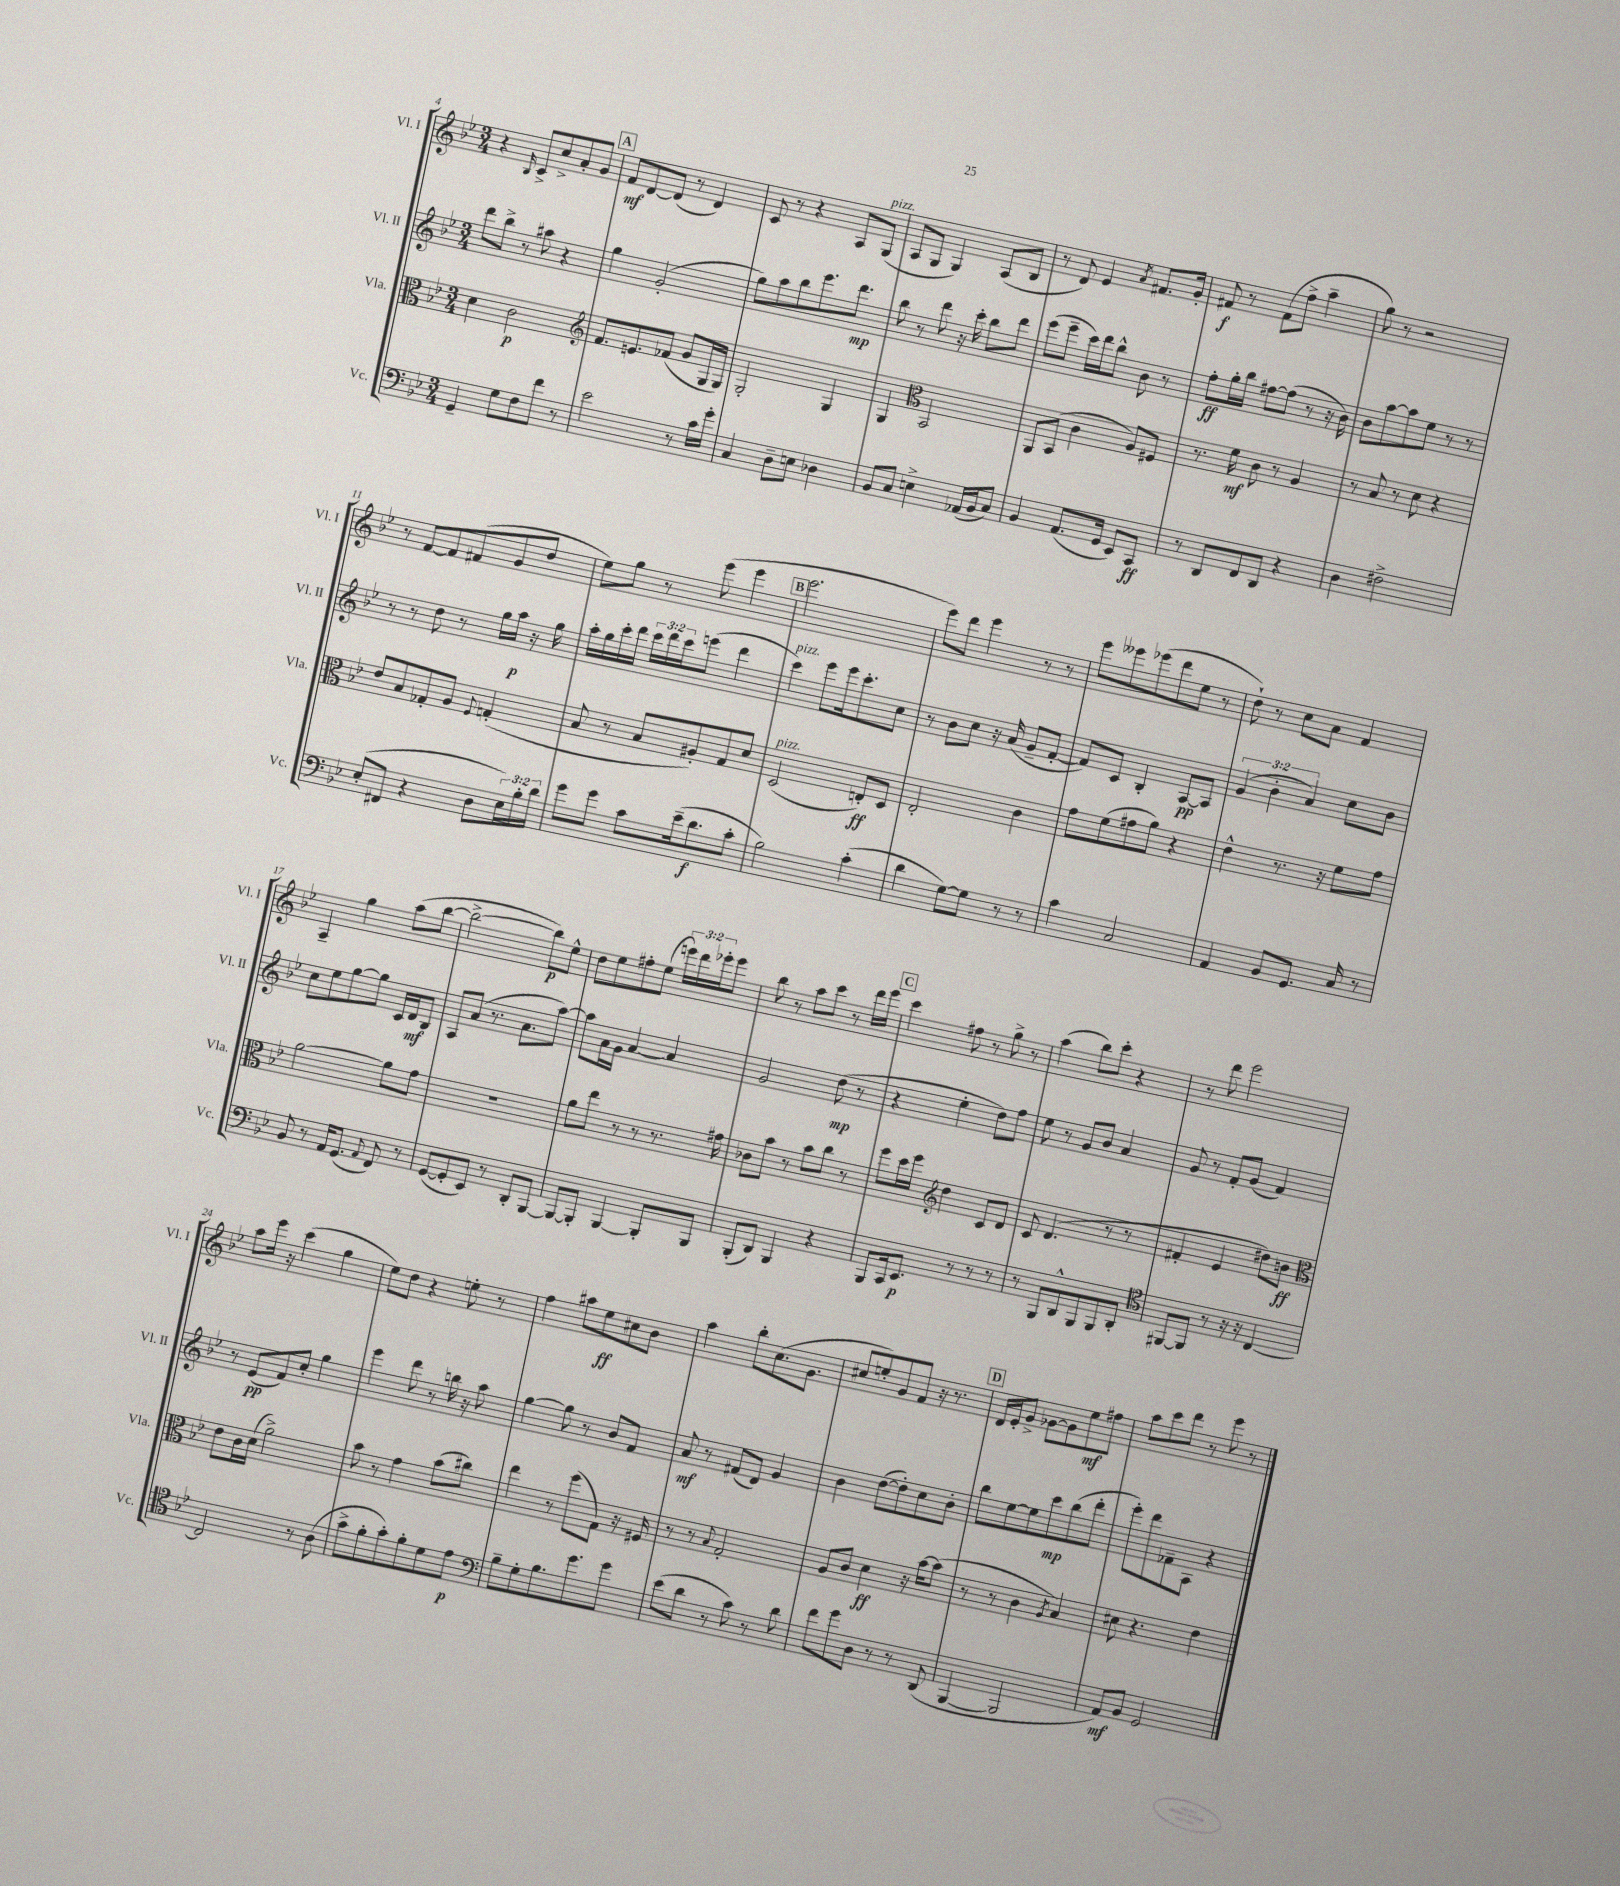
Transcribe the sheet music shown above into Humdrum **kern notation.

**kern	**kern	**kern	**kern
*staff4	*staff3	*staff2	*staff1
*clefF4	*clefC3	*clefG2	*clefG2
*k[b-e-]	*k[b-e-]	*k[b-e-]	*k[b-e-]
*M3/4	*M3/4	*M3/4	*M3/4
4GG~/	4d\	8ddd\L	4r
.	.	8bb-^\J	.
.	.	.	16qqB-/
8G\L	2c\	8r	8c^/L
8F\	.	8aa#\	8cc^/
8f\J	.	4r	8a'/
8r	.	.	8g/J
=	=	=	=
*	*clefG2	*	*
2e-\	8.f/L	4gg\	8f/L
.	.	.	[8d/
.	8.e/	.	.
.	.	(2g'/	(8d/]J
.	(8f-/J	.	8r
8r	8g/L	.	4d/)
16c\LL	16G/L	.	.
16g'\JJ	16G/JJ)	.	.
=	=	=	=
4C/	2G'/	8gg\L)	8c/
.	.	8aa\	8r
8D~\L	.	8bb-\	4r
8E\J	.	8.eee-\	.
4D-\	4G/	.	8A/L
.	.	8.ddd\J	.
.	.	.	(8G/J
=	=	=	=
8BB-/L	4G/	8bb-\	8A/L
8C/J	.	8r	8G/J
*	*clefC3	*	*
4E^\	2BB-/	8ddd\	4G/)
.	.	16r	.
.	.	16ccc'\	.
(16AA-/LL	.	8bb-\L	(8A/L
16BB-/J	.	.	.
8C/J)	.	8ddd\J	8B-/J
=	=	=	=
4BB-/	8AA/L	(8eee-\L	8r
.	(8BB-/J	8eee-~\J	8d/)
(8.AA/L	4c\	16ccc\LL)	4e-/
.	.	16ddd\J	.
.	.	8bb-^^\J	.
16GG/Jk	.	.	.
.	.	.	8qa/
8EE-/L)	8A/L)	8b-\	8.f#/L
8CC/J	8F#/J	8r	.
.	.	.	16g'/Jk
=	=	=	=
8r	8.r	8ff'\L	8f#/
8DD/L	.	16gg'\L	8r
.	16f\	16bb-\JJ	.
8FF/	8c\	[8ff#\L	(8f#\L
8DD/J	8r	(8ff#\]J	8ff^\J
4r	4A/	8r	4aa~\
.	.	16r	.
.	.	16b-\)	.
=	=	=	=
4D\	8r	8b-\L	8gg\)
.	8B-/	[8aa\	8r
2F#^\	8r	8aa\]	2r
.	8d\	8ee-\J	.
.	4r	8r	.
.	.	8r	.
=	=	=	=
(8E-'/L	8e-/L	8r	8r
8FF#/J	8B-/	8r	[8f/L
4r	8G-'/	8dd\	8f/]
.	8A/J	8r	(8f#/
.	8qqF/	.	.
8D\L	(4G'/	16gg\LL	8g/
.	.	16aa\JJ	.
24E-\L)	.	16r	8dd/J
24B-'\	.	.	.
.	.	16gg\	.
24d\JJ	.	.	.
=	=	=	=
8g\L	8B-/	16aa'\LL	8ee-\L)
.	.	16gg\	.
8g\J	8r	16ccc'\	8gg\J
.	.	16ddd\JJ	.
8c\L	8B-/L	24ccc\LL	8r
.	.	24ddd\	.
.	.	24ccc\J	.
(16e-~\k	8A#'/)	(8eee\J	(8eee-\
8.d\	.	.	.
.	8G/	4ddd\	4eee-\
8c'\J	8d/J	.	.
=	=	=	=
2B-\)	(2D/	4ccc\)	2.eee-\
.	.	8eee-\L	.
.	.	16eee-\k	.
.	.	8.ccc'\	.
(4c'\	8E'/L)	.	.
.	8D/J	8cc\J	.
=	=	=	=
4d\	2E-'/	8r	8eee-\L)
.	.	8b-\L	8ddd\J
[8G\L)	.	8cc\J	4eee-\
8G\]J	.	16r	.
.	.	(16a/	.
8r	4c\	8g~/L	8r
8r	.	[8f'/J	8r
=	=	=	=
4c\	8g\L	8f/]L)	8eee-\L
.	(8f\	8c/J	8eee--\
2C/	8g#\	4B-'/	(8eee-\
.	8a\J)	.	8ddd\
.	4r	[8A/L	8ee-\J
.	.	8A/]J	8r
=	=	=	=
4AA/	4e-^^\	(6g/	8dd`\)
.	.	.	8r
.	.	6b-'\	.
8BB-/L	8.r	.	8cc\L
.	.	6a/)	.
8.GG/J	.	.	8a\J
.	16r	.	.
.	8f\L	8cc\L	4f/
16C/	.	.	.
8r	8g\J	8b-\J	.
=	=	=	=
8BB-/	[2a\	8cc\L	4A~/
8r	.	8ee-\	.
16AA/LK	.	[8gg\	4gg\
(8.GG/J	.	.	.
.	.	8gg\]J	.
8qqAA/	.	.	.
8FF/)	8a\]L	16c/LL	(8aa\L
.	.	16d/J	.
8r	8g\J	8B-/J	[8bb-\J
=	=	=	=
([8GG/L	2.r	8A/L	2bb-^\_
8GG'/]	.	(8a/J	.
8EE-/J)	.	8.r	.
8r	.	.	.
.	.	8.a\L	.
8DD'/L	.	.	8bb-\]L)
[8BBB-/J	.	[8aa\J)	8ee-^^\J
=	=	=	=
8BBB-/_L	8a\L	8aa\]L	8dd\L
8BBB-'/]J	8ee-\J	16a\L	8ee-\
.	.	16g\JJ	.
[4BBB-/	8r	[4a/	8ff#'\
.	8r	.	(8ee-\J
8BBB-'/]L	8.r	4a/]	24eee\LL)
.	.	.	24ddd\
.	.	.	24eee-'\J
8BBB-/J	.	.	8eee-\J
.	16g#\	.	.
=	=	=	=
(8BBB-'/L	8c-\L	2g/	8bb-\
8DD/J)	8b-\J	.	8r
4BBB-/	8r	.	8aa\L
.	8b-\L	.	8ccc\J
4r	8cc\J	(8dd\	8r
.	8r	8r	16ddd\LL
.	.	.	16eee-\JJ
=	=	=	=
8BBB-/L	8ff\L	4r	4ccc\
16CC/k	16dd\L	.	.
8.EE-/J	16ff\JJ	.	.
*	*clefG2	*	*
.	4dd\	4ee-'\	8ff#\
8r	.	.	8r
8r	8c/L	8dd\L)	8gg^\
8r	8d/J	8ff\J	8r
=	=	=	=
8r	8c/	8ee-\	(4aa\
8BBB-/L	(4.d/	8r	.
8DD^^/	.	8g/L	8bb-\L)
8BBB-/	.	8b-/J	8ccc'\J
8BBB-/	8r	4a/	4r
8DD'/J	8r	.	.
=	=	=	=
*clefC4	*	*	*
[8FF#/L	4f#'/	8g/	8r
8FF#/]J	.	8r	8ddd\
8r	4e-/	8f'/L	2eee-\
16r	.	(8g/J	.
16r	.	.	.
[4C/	8dd#\L)	4f/)	.
.	8b\J	.	.
=	=	=	=
*	*clefC3	*	*
2C/]	8e-\L	8r	8aa\L
.	16c\L	(8e-/L	16eee-\Jk
.	(16d\JJ	.	16r
.	2a^\)	8f/)	(4ccc\
.	.	8cc'/J	.
8r	.	4gg\	4gg\
(8A\	.	.	.
=	=	=	=
8g^\L	8b-\	4eee-\	8ee-\L)
8f'\	8r	.	8dd\J
8g'\)	4g\	8ddd\	4r
8f'\	.	8r	.
8d\	(8b-\L	16bb\	8ee'\
.	.	16r	.
8e-\J	8cc#\J)	8aa\	8r
=	=	=	=
*clefF4	*	*	*
8B-~\L	4ee-\	[4gg\	4ff\
8G'\	.	.	.
8.B-\	8r	8gg\]	8aa#\L
.	(8ff\L	8r	8ee-\
8.g\	.	.	.
.	8G\J)	8b-/L	8cc#\
8g\J	16r	8f/J	8b-\J
.	16F#/	.	.
=	=	=	=
(8e-\L	8r	8a/	4aa\
8d\J	8r	8r	.
.	8qqB-/	.	.
8r	2G'/	(8f#/L	8bb-'\L
8c\)	.	8d/J)	(8.cc\
8r	.	4g/	.
.	.	.	8.g\J
8d\	.	.	.
=	=	=	=
8f\L	8A/L	4b-\	8cc#/L
8g\	8c/J	.	8ee'/)
8D\J	4d\	([8dd\L	8g/
8r	.	8dd'\])	8f/J
8r	16r	8cc\	16r
.	[16b-\LK	.	8.r
(8DD/	(8b-\]J	8b-'\J	.
=	=	=	=
[4BBB-/	8r	8bb-\L	16d/LL
.	.	.	16e-'/J
.	8r	[8ee-\	8g^/J
2BBB-/]	4c\	8ee-\]	[8g-\L
.	.	8ccc\	8g-\]
.	8qA/	.	.
.	4B-/)	(8bb-\	8ee-\
.	.	8ddd'\J	8ff#\J
=	=	=	=
8AA/L)	8d#\	8eee-'\L)	8aa\L
8BB-/J	4.r	8ddd\	8ccc\
2GG/	.	8f-~\	8ddd\J
.	.	8A\J	8r
.	4e-\	4r	8eee-\
.	.	.	8r
==	==	==	==
*-	*-	*-	*-
